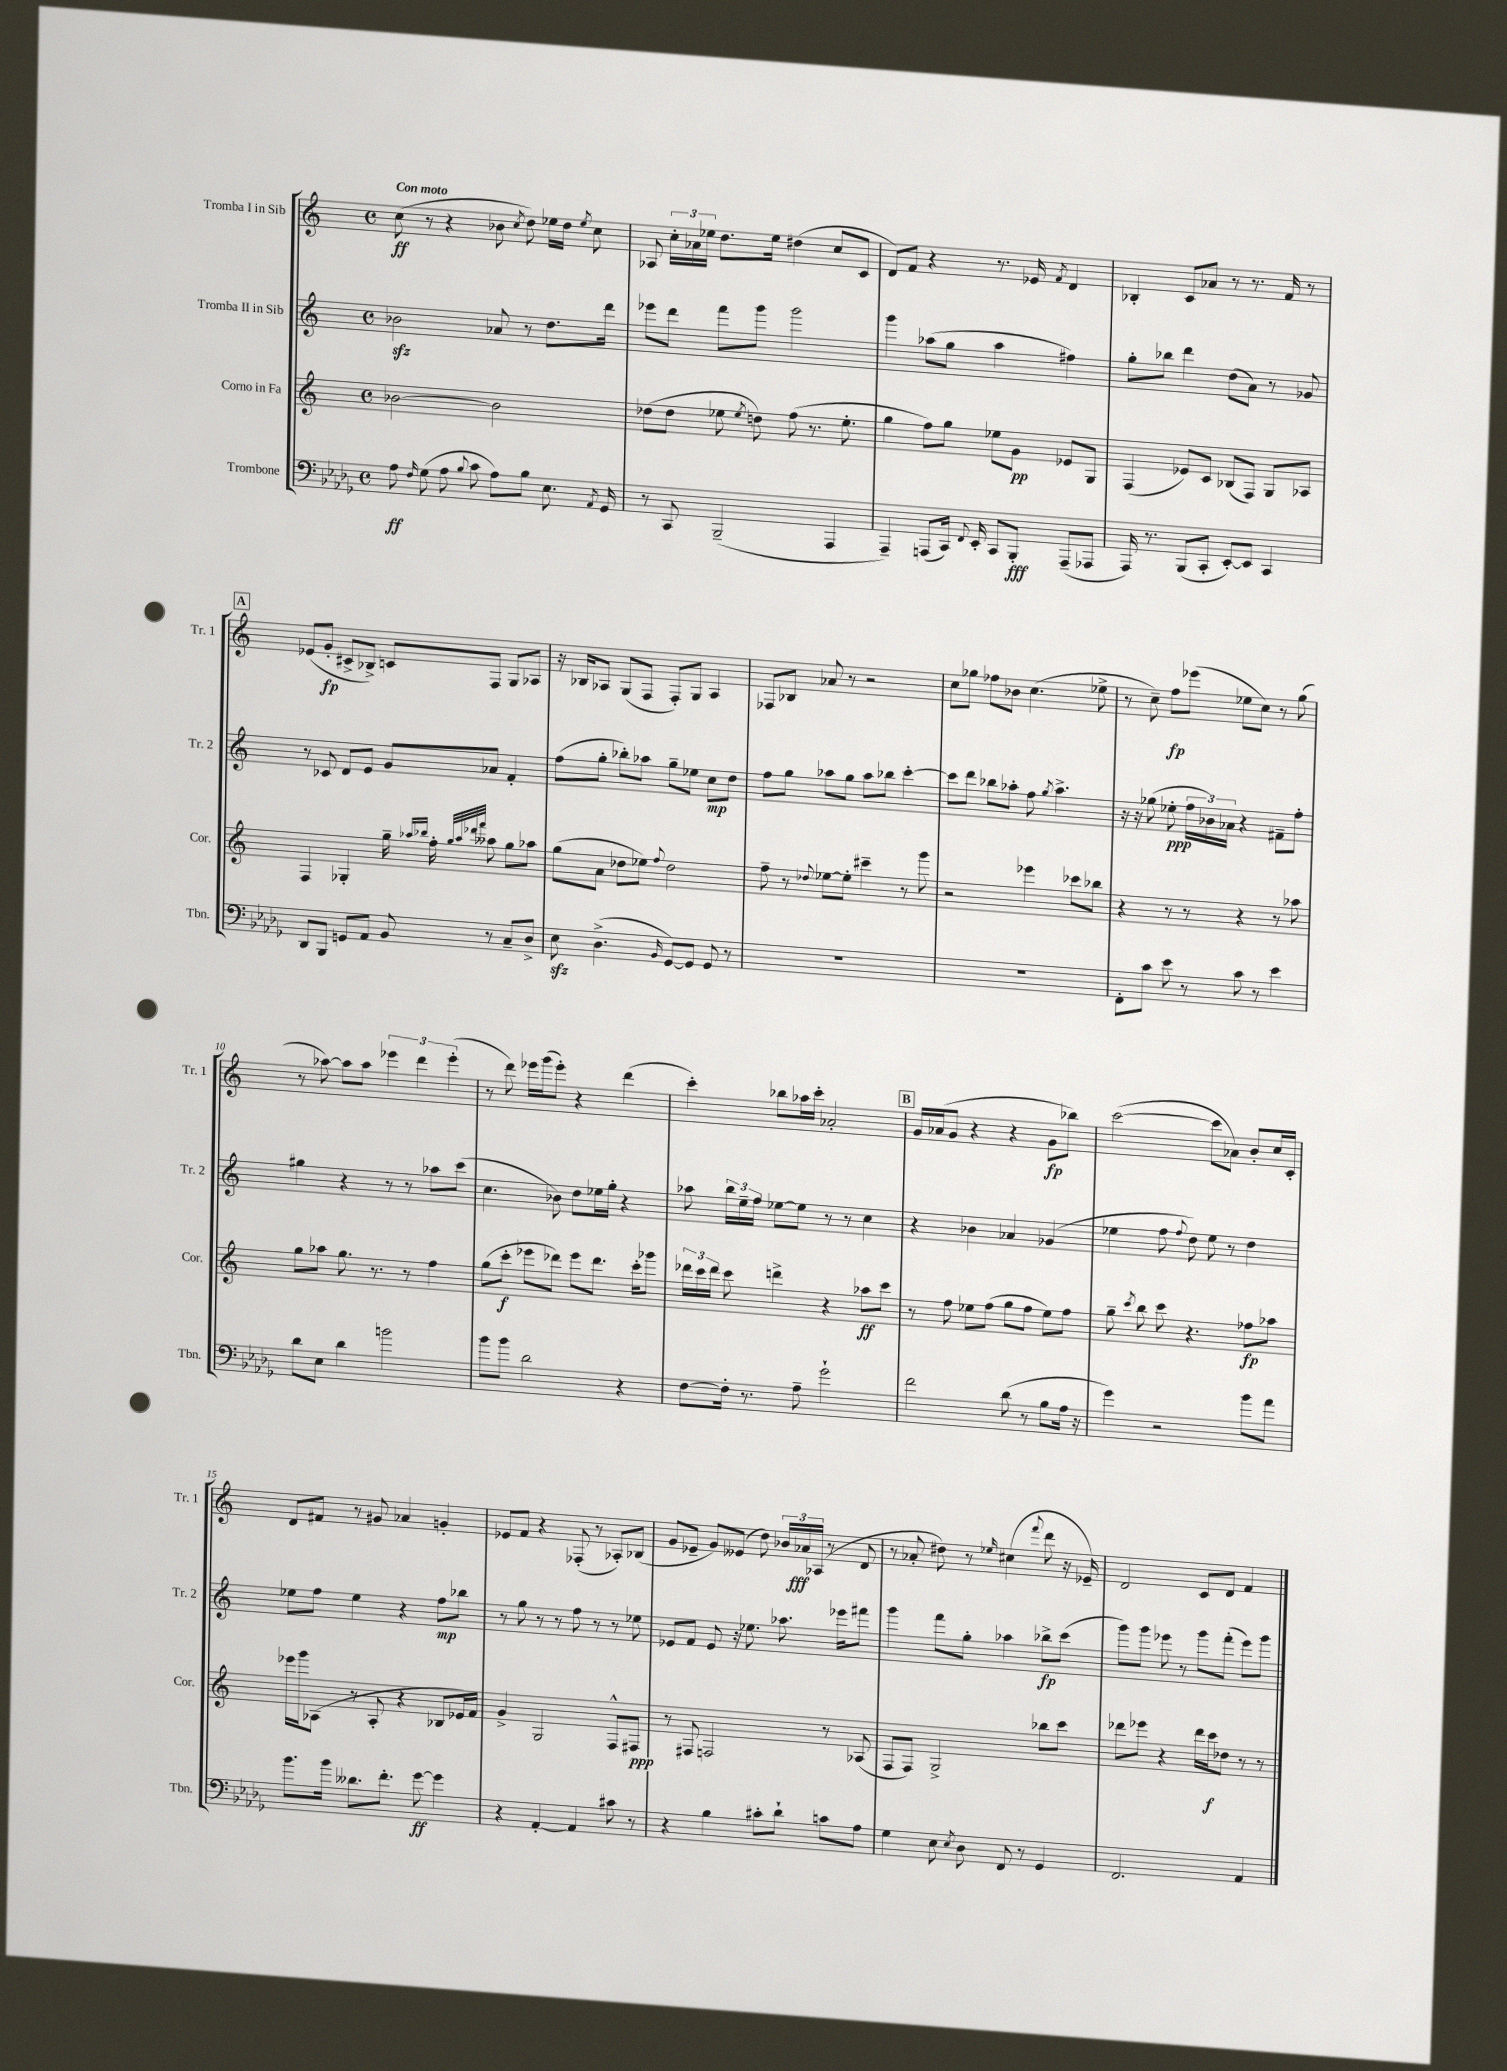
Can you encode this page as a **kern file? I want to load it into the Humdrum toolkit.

**kern	**kern	**kern	**kern
*staff4	*staff3	*staff2	*staff1
*clefF4	*clefG2	*clefG2	*clefG2
*k[b-e-a-d-g-]	*k[]	*k[]	*k[]
*M4/4	*M4/4	*M4/4	*M4/4
*met(c)	*met(c)	*met(c)	*met(c)
8A-	[2b-	2b-	(8cc
16qqF	.	.	.
(8G-	.	.	8r
8A-	.	.	4r
8qqB-	.	.	.
8c	.	.	.
8A-)	2b-]	8a-	8b-
.	.	.	8qcc
8B-	.	8r	8dd)
8.E-	.	8.dd	16ee-
.	.	.	16dd
.	.	.	8qee-
.	.	.	8cc
8qAA-	.	.	.
16GG-	.	16ddd	.
=	=	=	=
8r	(8dd-	8eee-	8A-
8CC	8dd-	8ddd	24cc'
.	.	.	24a-
.	.	.	24ee-
(2BBB-~	8ee-	8fff	8.dd
.	8qee-	.	.
.	8dd)	8ggg	.
.	.	.	16ee-
.	(8ff	2ggg	(4dd#
.	8.r	.	.
4AAA-	.	.	8cc
.	8.ee-'	.	.
.	.	.	8c
=	=	=	=
4AAA-~)	4gg	4ggg	8d)
.	.	.	8f
(8AAA	8ff)	(8aa-	4r
16CC)	8gg	8gg	.
8qqFF	.	.	.
16EE-'	.	.	.
8CC	8ee-	4aa-	8.r
8BBB-'	8g	.	.
.	.	.	16e-
.	.	.	8qf
(8AAA~	8e-	4ff#)	4d
8AAA-	8G	.	.
=	=	=	=
16AAA-)	(4F	8gg'	4B-'
8.r	.	.	.
.	.	8bb-	.
(8BBB-	8e-)	4ddd	8c
8CC'	8c	.	8a-
[8EE-')	(8B-	(8dd	8r
8EE-]	8F)	8a)	8.r
4CC	8G	8r	.
.	.	.	16f
.	8A-	8g-	8r
=	=	=	=
8DD-	4F	8r	(8e-
8BBB-	.	8c-	8g'
8GG	4G-'	8d	8c#^
8AA-	.	8e	8B-^)
8BB-	16gg~	8g	8c
.	16qqaa-	.	.
.	16qqbb-	.	.
.	16ff'	.	.
.	32qqgg	.	.
.	32qqaa-	.	.
.	32qqddd-	.	.
.	32qqfff	.	.
8r	8aa--	8a-	8F
8C~	8gg	4f'	8G
8D-^	8aa-	.	8A-
=	=	=	=
8E-	(8gg	(8ff	16r
.	.	.	16B-
(4.D-^	8a	8gg'	8A-
.	8dd-	8bb-')	(8G
.	8ee-)	8aa-	8F
16qqBB-	8qqff	.	.
[8GG-)	2dd-	8gg~	8F')
8GG-]	.	8ee-	8G
8GG-	.	8cc	4A-
8r	.	8dd	.
=	=	=	=
1r	8ff~	8ff	8F-
.	8r	8gg	8B-
.	8qqdd-	.	.
.	[8ee-	8aa-	8a-
.	8ee-']	8gg	8r
.	4ccc#~	8aa-	2r
.	.	8bb-	.
.	8r	[4ccc'	.
.	8ggg	.	.
=	=	=	=
1r	2r	8ccc]	8cc
.	.	8ddd	8gg-
.	.	8bb-	8ff-
.	.	8aa-'	8b-
.	4eee-	8ff	(4.cc
.	.	8qgg	.
.	.	4.aa-^	.
.	8ccc-	.	.
.	8bb-	.	8ee-^
=	=	=	=
8FF'	4r	16r	8r
.	.	16r	.
8c	.	(8gg-	8cc~)
8e-	8r	8ee-'	8ff
8r	8r	24ff	(8eee-
.	.	24b-)	.
.	.	24a-	.
8c	4r	4r	8ee-
8r	.	.	8cc)
4e-	8r	8f#~	8r
.	8aa-	8ff'	(8gg
=	=	=	=
8d-	8gg	4gg#	8r
8E-	8aa-	.	[8aa-)
4d-	8.gg	4r	8aa-]
.	.	.	8aa-
.	8.r	.	.
2b	.	8r	6eee-
.	8r	8r	.
.	.	.	6ddd
.	4ff	8aa-	.
.	.	.	(6eee-'
.	.	(8ccc	.
=	=	=	=
8b-	(8gg	4.cc	8r
8b-	8ccc'	.	8ddd)
2d-	8eee-	.	16eee-
.	.	.	(16ggg
.	8ddd-)	8b-)	8eee-')
.	8eee-	8dd	4r
.	8.ddd-	16ee-	.
.	.	16gg'	.
4r	.	4r	(4ddd
.	16ccc'	.	.
.	8ggg-	.	.
=	=	=	=
[8F	24ddd-	8aa-	4ccc')
.	24ccc	.	.
.	24ddd-	.	.
16F']	8ccc	24bb	.
.	.	24ee~	.
8.r	.	.	.
.	.	24ff	.
.	4ddd^	[8ee-	8bb-
8A-~	.	8ee-]	16aa-
.	.	.	16ccc'
2g-`	4r	8r	2a-'
.	.	8r	.
.	8aa-	4cc	.
.	8ccc	.	.
=	=	=	=
2f	8r	4r	16g
.	.	.	(16a-
.	8ff	.	8g
.	8ee-	4b-	4r
.	(8ff	.	.
(8d-	8gg	4a-	4r
8r	8ff	.	.
8B-	8ee-)	(4g-	8g
16A-	8ff	.	8bb-)
16r	.	.	.
=	=	=	=
4g-)	8gg~	4ee-	([2ccc
.	8qccc	.	.
.	8bb	.	.
2r	8ccc	8ff	.
.	.	8qqff	.
.	4.r	8dd)	.
.	.	8ee-	8ccc]
.	.	8r	8a-)
8b-	8ff-	4dd	8b'
8a-	8aa-	.	16cc
.	.	.	16c'
=	=	=	=
8.b-	16eee-	8ee-	8d
.	16ggg	.	.
.	(8A-	8ff	8f#
16b-	.	.	.
8.d--	8r	4ee-	8r
.	8A-'	.	8g#
8.f'	.	.	.
.	4r	4r	4a-
[8g-	.	.	.
4g-]	8B-	8ff	4g'
.	16e-)	8bb-	.
.	16f	.	.
=	=	=	=
4r	4g^	8r	8e-
.	.	8gg	8f
[4AA-'	2G	8r	4r
.	.	8r	.
4AA-]	.	8ff	(8F-'
.	.	8r	8r
8c#	8F^^	8r	8A-')
8r	8F#	8ee-	(8B-
=	=	=	=
4r	8r	8e-	8g
.	8F#	8f	8e-~
4B-	2F	8e-	8g)
.	.	16r	(8e--
.	.	8.ee-	.
8c#'	.	.	8dd)
8d-`	.	8.aa-	24b-
.	.	.	24a-
.	.	.	(24A-
8c	8r	.	8r
.	.	16eee-	.
8A-	(8A-	8fff#	8d
=	=	=	=
4G-	8F	4ggg	8r
.	8F)	.	8a-'
8E-	2G^	8fff	8dd#)
8qE-	.	.	.
8D-	.	8gg'	8r
.	.	.	16qqee-
8FF	.	4aa-	(4cc#
8r	.	.	.
.	.	.	8qqfff
4GG-	8bb-	8bb-^	8ddd
.	8ccc	(8ccc	16r
.	.	.	16e-~)
=	=	=	=
2.FF	8ddd-	8ggg)	2d
.	8eee-	8ggg	.
.	4r	8eee-	.
.	.	8r	.
.	16ddd-	8ggg	8c
.	16ccc	.	.
.	8dd-	(8fff'	8d
4AA-	8r	8eee-)	4f
.	8r	8ggg	.
==	==	==	==
*-	*-	*-	*-
